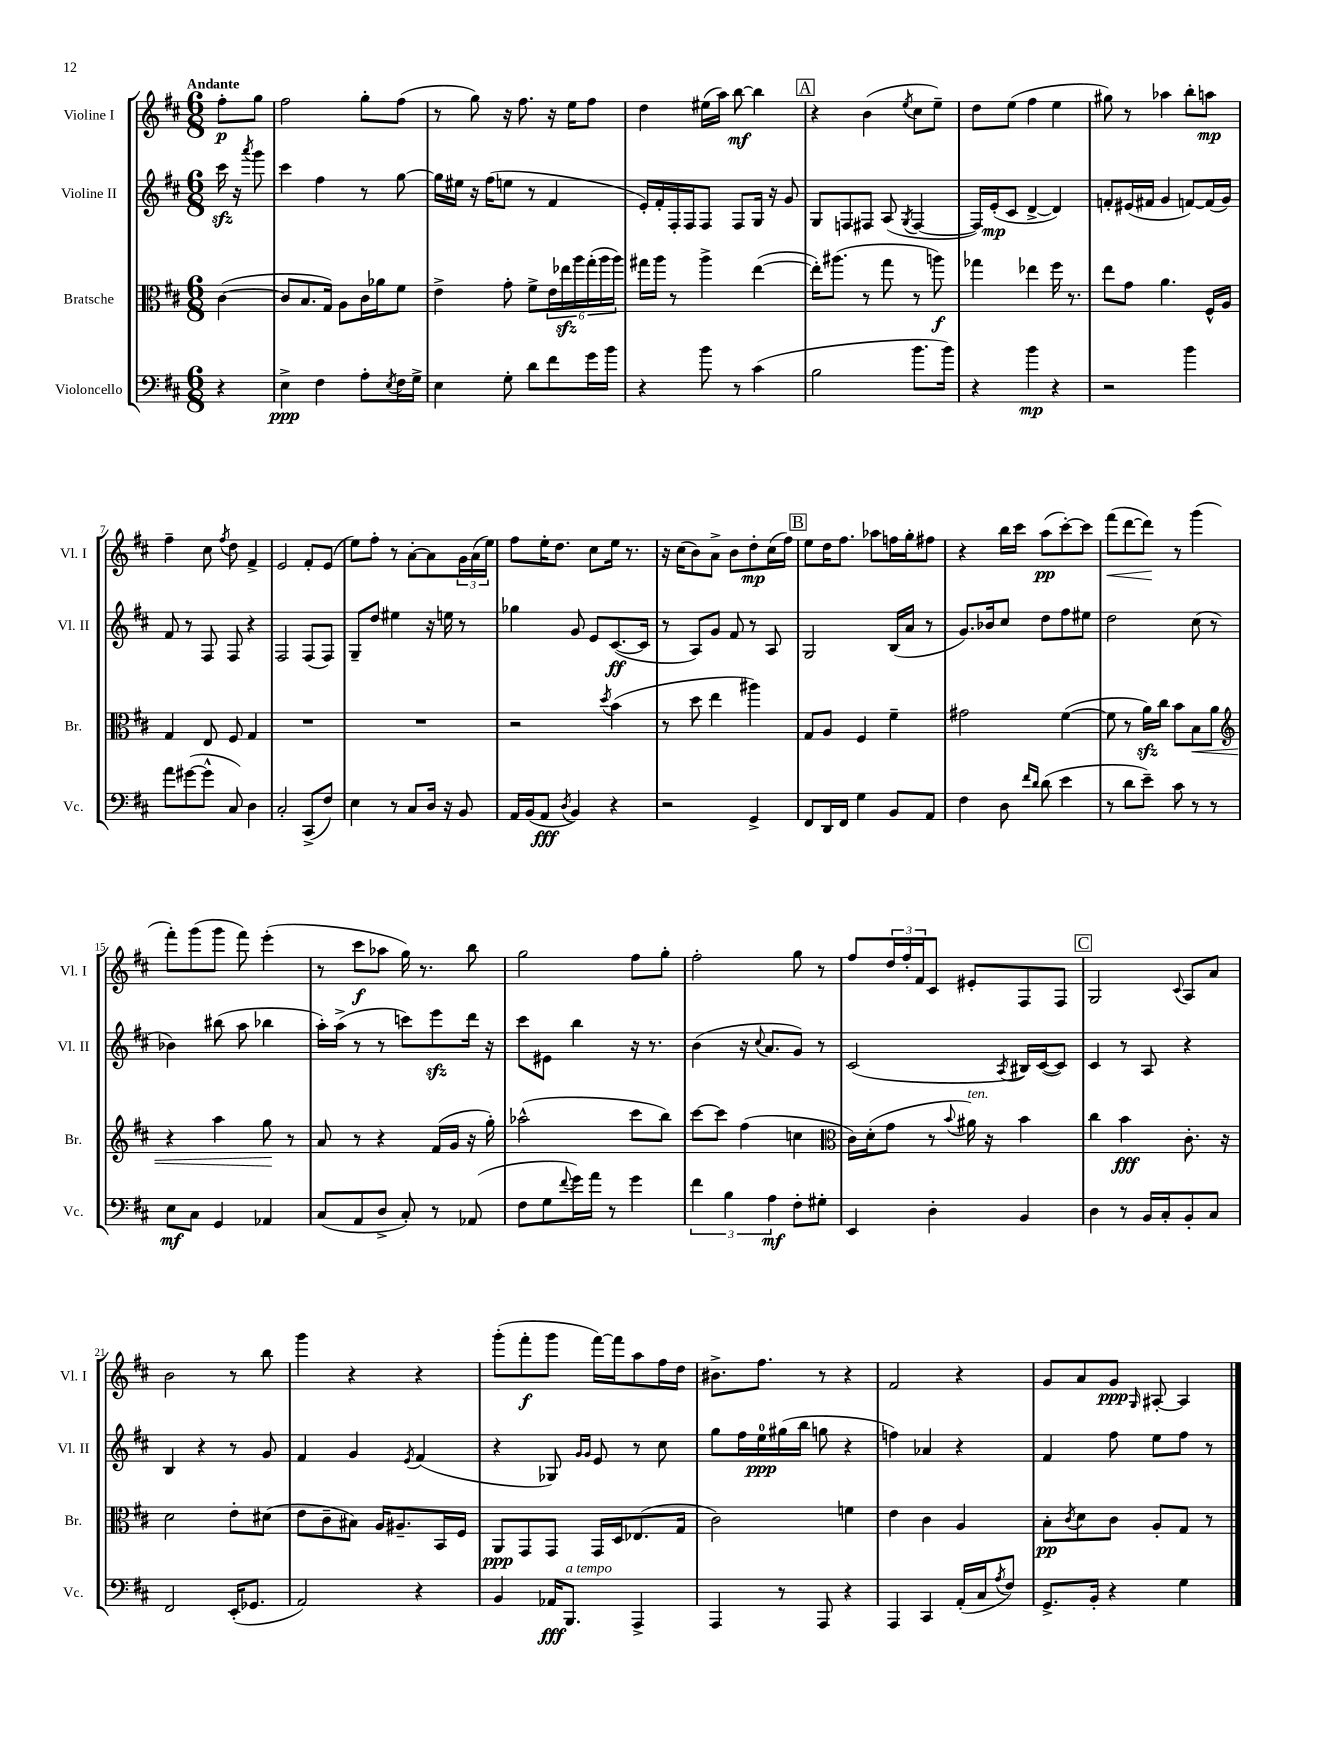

**kern	**dynam	**kern	**dynam	**kern	**dynam	**kern	**dynam
*part4	*part4	*part3	*part3	*part2	*part2	*part1	*part1
*staff4	*staff4	*staff3	*staff3	*staff2	*staff2	*staff1	*staff1
*I"Violoncello	*	*I"Bratsche	*	*I"Violine II	*	*I"Violine I	*
*I'Vc.	*	*I'Br.	*	*I'Vl. II	*	*I'Vl. I	*
*clefF4	*	*clefC3	*	*clefG2	*	*clefG2	*
*k[f#c#]	*	*k[f#c#]	*	*k[f#c#]	*	*k[f#c#]	*
*M6/8	*	*M6/8	*	*M6/8	*	*M6/8	*
=	=	=	=	=	=	=	=
!	!	!	!	!	!	!LO:TX:a:B:t=Andante	!
4r	.	([4c#\	.	16ccc#zz\	.	8ff#'\L	p
.	.	.	.	16r	.	.	.
.	.	.	.	8qaaa/	.	.	.
.	.	.	.	8ggg\	.	8gg\J	.
=1	=1	=1	=1	=1	=1	=1	=1
4E^\	ppp	8c#/L]	.	4ccc#\	.	2ff#\	.
.	.	8.B/	.	.	.	.	.
4F#\	.	.	.	4ff#\	.	.	.
.	.	16G/Jk)	.	.	.	.	.
.	.	8A\L	.	.	.	.	.
8A'\L	.	16c#\L	.	8r	.	8gg'\L	.
.	.	16a-X\J	.	.	.	.	.
8qE/	.	.	.	.	.	.	.
16F#\L	.	8f#\J	.	[8gg\	.	(8ff#\J	.
16G^\JJ	.	.	.	.	.	.	.
=2	=2	=2	=2	=2	=2	=2	=2
4E\	.	4e^\	.	16gg\LL]	.	8r	.
.	.	.	.	16ee#X\JJ	.	.	.
.	.	.	.	16r	.	8gg\)	.
.	.	.	.	(16ff#\KL	.	.	.
8G'\	.	8g'\	.	8een\J	.	16r	.
.	.	.	.	.	.	8.ff#\	.
8d\L	.	8f#^\L	.	8r	.	.	.
8f#\	.	24e\L	.	4f#/	.	16r	.
.	.	24ee-Xzz\	.	.	.	.	.
.	.	.	.	.	.	16ee\KL	.
.	.	24aa\	.	.	.	.	.
16g\L	.	(24gg'\	.	.	.	8ff#\J	.
.	.	24aa\	.	.	.	.	.
16b\JJ	.	.	.	.	.	.	.
.	.	24aa\JJ)	.	.	.	.	.
=3	=3	=3	=3	=3	=3	=3	=3
4r	.	16gg#X\LL	.	16e'/LL)	.	4dd\	.
.	.	16aa\JJ	.	16f#'/	.	.	.
.	.	8r	.	16F#'/	.	.	.
.	.	.	.	16F#/J	.	.	.
8b\	.	4aa^\	.	8F#/J	.	(16ee#X\LL	.
.	.	.	.	.	.	16aa\JJ)	.
8r	.	.	.	8F#/L	.	[8bb\	mf
(4c#\	.	([4ee\	.	16G/Jk	.	4bb\]	.
.	.	.	.	16r	.	.	.
.	.	.	.	8g/	.	.	.
!!LO:REH:place=s1:t=A
=4	=4	=4	=4	=4	=4	=4	=4
2B\	.	16ee'\KL])	.	8G/L	.	4r	.
.	.	(8.aa#X\J	.	.	.	.	.
.	.	.	.	8Fn/	.	.	.
.	.	8r	.	8F#X/J	.	(4b\	.
.	.	8gg\	.	(8A/	.	.	.
.	.	.	.	8qG/	.	8qee/	.
8.b\L	.	8r	.	[4F#/	.	8cc#\L	.
.	.	8aan\)	f	.	.	8ee~\J)	.
16b\Jk)	.	.	.	.	.	.	.
=5	=5	=5	=5	=5	=5	=5	=5
4r	.	4gg-X\	.	16F#/LL])	.	8dd\L	.
.	.	.	.	(16e'/J	mp	.	.
.	.	.	.	8c#/J	.	(8ee\J	.
4b\	mp	4ee-X\	.	[4d^/	.	4ff#\	.
4r	.	16ff#\	.	4d/])	.	4ee\	.
.	.	8.r	.	.	.	.	.
=6	=6	=6	=6	=6	=6	=6	=6
2r	.	8ee\L	.	8fn'/L	.	8gg#X\)	.
.	.	8g\J	.	(16e#X/L	.	8r	.
.	.	.	.	16f#X/JJ	.	.	.
.	.	4.a\	.	4g/	.	4aa-X\	.
4b\	.	.	.	[8fn/L)	.	8bb'\L	.
.	.	16F#^^/LL	.	(16f/L]	.	8aan\J	mp
.	.	16A/JJ	.	16g/JJ)	.	.	.
!!LO:LB:g=z
=7	=7	=7	=7	=7	=7	=7	=7
8a\L	.	4G/	.	8f#/	.	4ff#~\	.
([8g#X\	.	.	.	8r	.	.	.
8g#^^\J]	.	8E/	.	8F#/	.	8cc#\	.
.	.	.	.	.	.	8qff#/	.
8C#/)	.	8F#/	.	8F#/	.	8dd\	.
4D\	.	4G/	.	4r	.	4f#^/	.
=8	=8	=8	=8	=8	=8	=8	=8
2C#'/	.	2.r	.	2F#/	.	2e/	.
(8CC#^/L	.	.	.	(8F#/L	.	8f#'/L	.
8F#/J)	.	.	.	8F#/J)	.	(8e/J	.
=9	=9	=9	=9	=9	=9	=9	=9
4E\	.	2.r	.	8G~/L	.	8ee\L)	.
.	.	.	.	8dd/J	.	8ff#'\J	.
8r	.	.	.	4ee#X\	.	8r	.
8C#/L	.	.	.	.	.	[8a'\L	.
16D/Jk	.	.	.	16r	.	8a\]	.
16r	.	.	.	16een\	.	.	.
8BB/	.	.	.	8r	.	24g\L	.
.	.	.	.	.	.	(24a\	.
.	.	.	.	.	.	24ee\JJ)	.
=10	=10	=10	=10	=10	=10	=10	=10
16AA/LL	.	2r	.	4gg-X\	.	8ff#\L	.
(16BB/J	.	.	.	.	.	.	.
8AA/J	fff	.	.	.	.	16ee'\K	.
.	.	.	.	.	.	8.dd\J	.
8qD/	.	.	.	.	.	.	.
4BB/)	.	.	.	8g/	.	.	.
.	.	.	.	8e/L	.	8cc#\L	.
.	.	8qdd/	.	.	.	.	.
4r	.	(4b\	.	([8.c#/	ff	16ee\Jk	.
.	.	.	.	.	.	8.r	.
.	.	.	.	16c#/Jk]	.	.	.
=11	=11	=11	=11	=11	=11	=11	=11
2r	.	8r	.	8r	.	16r	.
.	.	.	.	.	.	(16cc#\KL	.
.	.	8dd\	.	8A/L)	.	8b\)	.
.	.	4ee\	.	8g/J	.	8a^\J	.
.	.	.	.	8f#/	.	8b\L	.
4GG^/	.	4aa#X\)	.	8r	.	8dd'\	mp
.	.	.	.	8A/	.	(16cc#\L	.
.	.	.	.	.	.	16ff#\JJ)	.
!!LO:REH:place=s1:t=B
=12	=12	=12	=12	=12	=12	=12	=12
8FF#/L	.	8G/L	.	2G/	.	8ee\L	.
16DD/L	.	8A/J	.	.	.	16dd\K	.
16FF#/JJ	.	.	.	.	.	8.ff#\J	.
4G\	.	4F#/	.	.	.	.	.
.	.	.	.	.	.	8aa-X\L	.
8BB/L	.	4f#~\	.	(16B/LL	.	16ffn\L	.
.	.	.	.	16a/JJ	.	16gg'\J	.
8AA/J	.	.	.	8r	.	8ff#X\J	.
=13	=13	=13	=13	=13	=13	=13	=13
4F#\	.	2g#X\	.	8.g/L)	.	4r	.
.	.	.	.	16b-X/k	.	.	.
8D\	.	.	.	8cc#/J	.	16bb\LL	.
.	.	.	.	.	.	16ccc#\JJ	.
16qqf#/LL	.	.	.	.	.	.	.
16qqd/JJ	.	.	.	.	.	.	.
(8d\	.	.	.	8dd\L	.	(8aa\L	pp
4e\	.	([4f#\	.	8ff#\	.	[8ccc#'\)	.
.	.	.	.	8ee#X\J	.	8ccc#\J]	.
=14	=14	=14	=14	=14	=14	=14	=14
!	!	!	!	!	!	!	!LO:HP:b
8r	.	8f#\]	.	2dd\	.	(8fff#\L	<
8d\L	.	8r	.	.	.	[8ddd\	.
8e~\J)	.	16azz\LL)	.	.	.	8ddd\J])	.
.	.	16cc#\JJ	.	.	.	.	.
8c#\	.	8b\L	.	.	.	8r	[
!	!	!	!LO:HP:b	!	!	!	!
8r	.	8B\	<	(8cc#\	.	(4ggg\	.
8r	.	8a\J	.	8r	.	.	.
!!LO:LB:g=z
=15	=15	=15	=15	=15	=15	=15	=15
*	*	*clefG2	*	*	*	*	*
8E\L	mf	4r	.	4b-X\)	.	8fff#'\L)	.
8C#\J	.	.	.	.	.	(8ggg\	.
4GG/	.	4aa\	.	(8bb#X\	.	8ggg\J	.
.	.	.	.	8aa\	.	8fff#\)	.
4AA-X/	.	8gg\	.	4bb-X\	.	(4eee'\	.
.	.	8r	[	.	.	.	.
=16	=16	=16	=16	=16	=16	=16	=16
(8C#/L	.	8a/	.	16aa'\LL)	.	8r	.
.	.	.	.	(16aa^\JJ	.	.	.
8AA/	.	8r	.	8r	.	8ccc#\L	f
8D^/J	.	4r	.	8r	.	8aa-X\J	.
8C#'/)	.	.	.	8cccn\L)	.	16gg\)	.
.	.	.	.	.	.	8.r	.
8r	.	(16f#/LL	.	8eeezz\	.	.	.
.	.	16g/JJ	.	.	.	.	.
(8AA-X/	.	16r	.	16ddd\Jk	.	8bb\	.
.	.	16gg'\)	.	16r	.	.	.
=17	=17	=17	=17	=17	=17	=17	=17
8F#\L	.	(2aa-X^^\	.	8ccc#\L	.	2gg\	.
8G\	.	.	.	8e#X\J	.	.	.
8qqf#/	.	.	.	.	.	.	.
16g\L)	.	.	.	4bb\	.	.	.
16a\JJ	.	.	.	.	.	.	.
8r	.	.	.	.	.	.	.
4g\	.	8ccc#\L	.	16r	.	8ff#\L	.
.	.	.	.	8.r	.	.	.
.	.	8bb\J)	.	.	.	8gg'\J	.
=18	=18	=18	=18	=18	=18	=18	=18
6f#\	.	[8ccc#\L	.	(4b\	.	2ff#'\	.
.	.	8ccc#\J]	.	.	.	.	.
6B\	.	.	.	.	.	.	.
.	.	(4ff#\	.	16r	.	.	.
.	.	.	.	8qqcc#/	.	.	.
.	.	.	.	8.a/L	.	.	.
6A\	mf	.	.	.	.	.	.
8F#'\L	.	4ccn\	.	8g/J)	.	8gg\	.
8G#X'\J	.	.	.	8r	.	8r	.
=19	=19	=19	=19	=19	=19	=19	=19
*	*	*clefC3	*	*	*	*	*
4EE/	.	16c#\LL)	.	(2c#/	.	8ff#/L	.
.	.	(16d'\J	.	.	.	.	.
.	.	8g\J	.	.	.	24dd/L	.
.	.	.	.	.	.	24ff#'/	.
.	.	.	.	.	.	24f#/J	.
4D'\	.	8r	.	.	.	8c#/J	.
.	.	8qqb/	.	.	.	.	.
!	!	!LO:TX:a:i:t=ten.	!	!	!	!	!
.	.	16a#X\)	.	.	.	8e#X'/L	.
.	.	16r	.	.	.	.	.
.	.	.	.	8qA/	.	.	.
4BB/	.	4b\	.	16B#X/LL)	.	8F#/	.
.	.	.	.	([16c#/J	.	.	.
.	.	.	.	8c#/J])	.	8F#/J	.
!!LO:REH:place=s1:t=C
=20	=20	=20	=20	=20	=20	=20	=20
4D\	.	4cc#\	.	4c#/	.	2G/	.
8r	.	4b\	fff	8r	.	.	.
16BB/LL	.	.	.	8A/	.	.	.
16C#'/J	.	.	.	.	.	.	.
.	.	.	.	.	.	8qqc#/	.
8BB'/	.	8.c#'\	.	4r	.	8A/L	.
8C#/J	.	.	.	.	.	8a/J	.
.	.	16r	.	.	.	.	.
!!LO:LB:g=z
=21	=21	=21	=21	=21	=21	=21	=21
2FF#/	.	2d\	.	4B/	.	2b\	.
.	.	.	.	4r	.	.	.
(16EE'/KL	.	8e'\L	.	8r	.	8r	.
8.GG-X/J	.	.	.	.	.	.	.
.	.	(8d#X\J	.	8g/	.	8bb\	.
=22	=22	=22	=22	=22	=22	=22	=22
2AA/)	.	8e\L	.	4f#/	.	4ggg\	.
.	.	8c#~\	.	.	.	.	.
.	.	8B#X\J)	.	4g/	.	4r	.
.	.	16A/KL	.	.	.	.	.
.	.	8.A#X~/	.	.	.	.	.
.	.	.	.	8qe/	.	.	.
4r	.	.	.	(4f#/	.	4r	.
.	.	16BB/L	.	.	.	.	.
.	.	16F#/JJ	.	.	.	.	.
=23	=23	=23	=23	=23	=23	=23	=23
4BB/	.	8AA/L	ppp	4r	.	(8ggg'\L	.
.	.	8GG/	.	.	.	8fff#'\	f
16AA-X/KL	fff	8GG/J	.	8G-X/)	.	8ggg\J	.
!LO:TX:a:i:t=a tempo	!	!	!	!	!	!	!
8.BBB/J	.	.	.	.	.	.	.
.	.	.	.	16qqg/LL	.	.	.
.	.	.	.	16qqg/JJ	.	.	.
.	.	16GG/LL	.	8e/	.	[16fff#\LL)	.
.	.	16D/J	.	.	.	16fff#\J]	.
4AAA^/	.	(8.E-X/	.	8r	.	8aa\	.
.	.	.	.	8cc#\	.	16ff#\L	.
.	.	16G/Jk	.	.	.	16dd\JJ	.
=24	=24	=24	=24	=24	=24	=24	=24
4AAA/	.	2c#\)	.	8gg\L	.	8.b#X^\L	.
.	.	.	.	16ff#\L	.	.	.
.	.	.	.	16ee\	ppp	8.ff#\J	.
8r	.	.	.	(16gg#X\	.	.	.
.	.	.	.	16bb\JJ	.	.	.
8AAA/	.	.	.	8ggn\	.	8r	.
4r	.	4fn\	.	4r	.	4r	.
=25	=25	=25	=25	=25	=25	=25	=25
4AAA/	.	4e\	.	4ffn\)	.	2f#/	.
4CC#/	.	4c#\	.	4a-X/	.	.	.
(16AA'/LL	.	4A/	.	4r	.	4r	.
16C#/J	.	.	.	.	.	.	.
8qA/	.	.	.	.	.	.	.
8F#/J)	.	.	.	.	.	.	.
=26	=26	=26	=26	=26	=26	=26	=26
8.GG^/L	.	8B'\L	pp	4f#/	.	8g/L	.
.	.	8qc#/	.	.	.	.	.
.	.	8d\	.	.	.	8a/	.
16BB'/Jk	.	.	.	.	.	.	.
4r	.	8c#\J	.	8ff#\	.	8g/J	ppp
.	.	.	.	.	.	16qqG/	.
.	.	8A'/L	.	8ee\L	.	[8A#X'/	.
4G\	.	8G/J	.	8ff#\J	.	4A#/]	.
.	.	8r	.	8r	.	.	.
==	==	==	==	==	==	==	==
*-	*-	*-	*-	*-	*-	*-	*-
